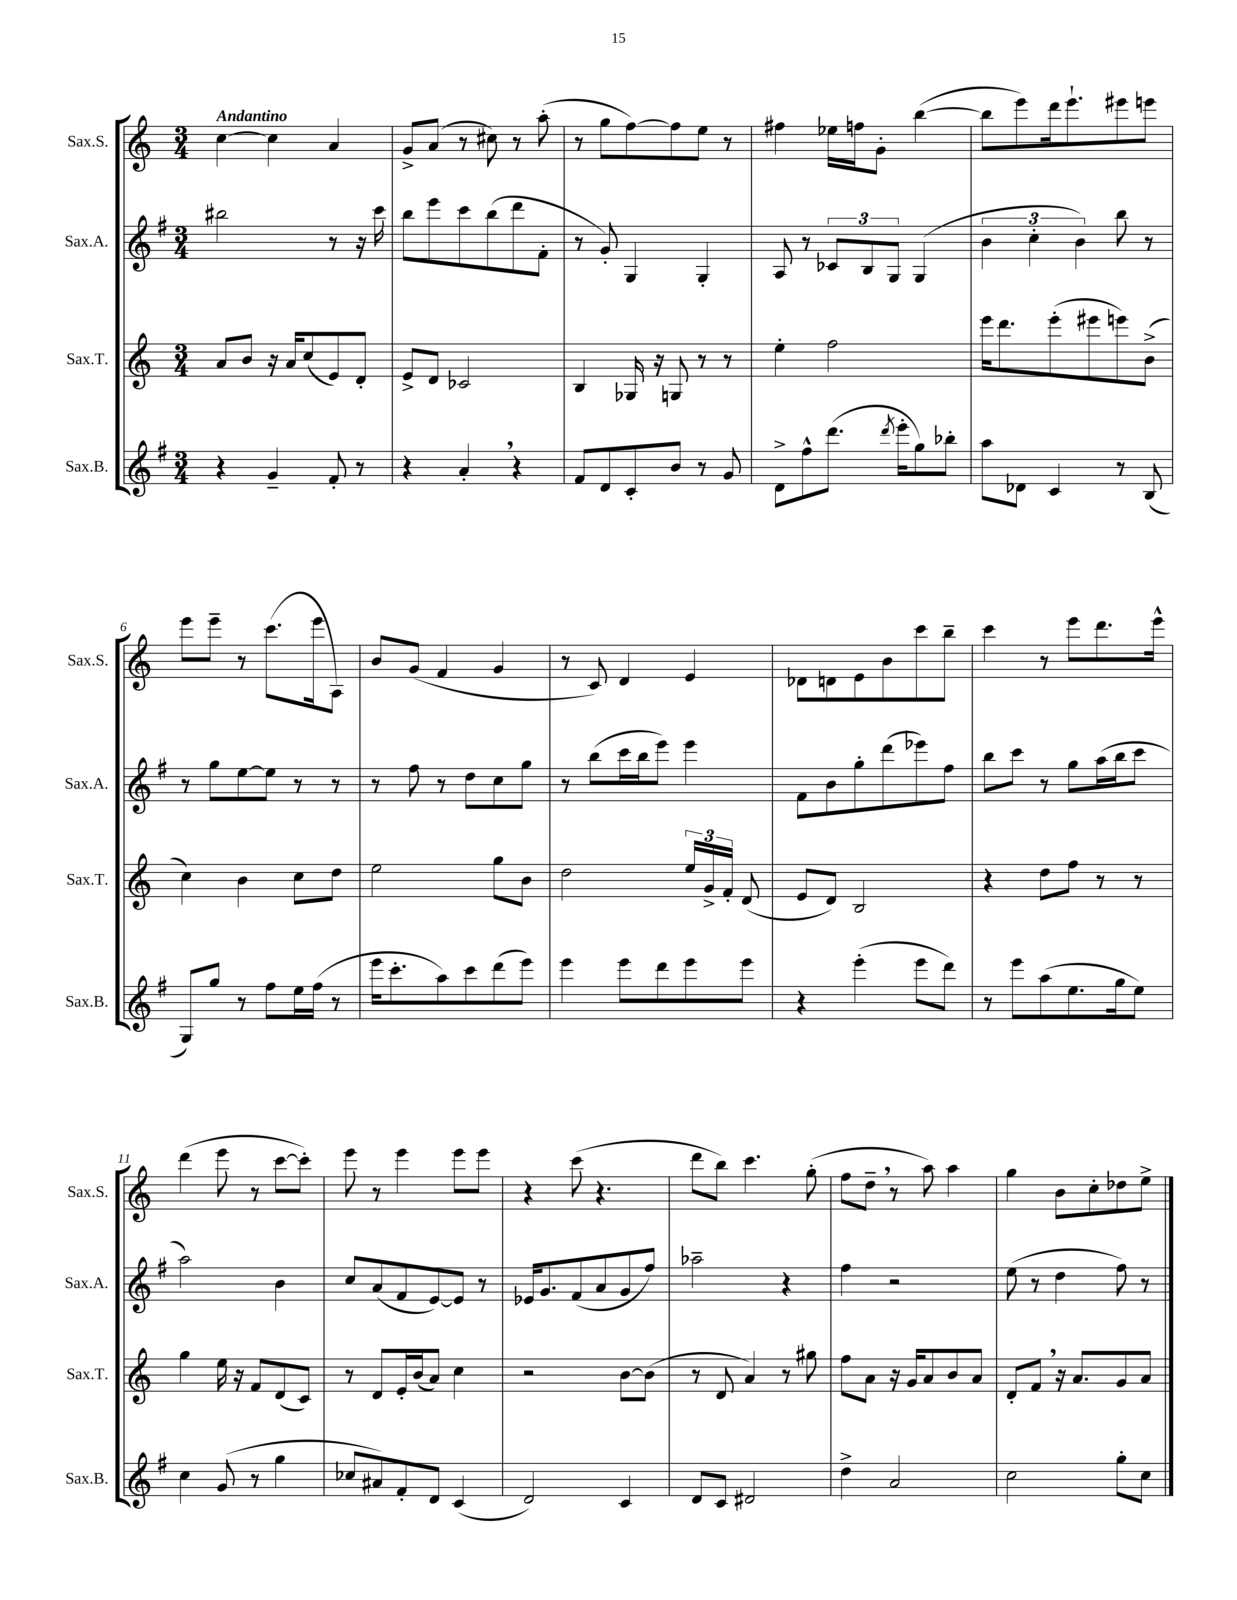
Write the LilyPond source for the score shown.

<<
\new StaffGroup <<
\new Staff = "s0" \with { instrumentName = "Sax.S." shortInstrumentName = "Sax.S." } {
    \clef treble \key c \major \numericTimeSignature \time 3/4 \tempo "Andantino"
    \autoBeamOff c''4~ c''4 a'4 |
    g'8[-> a'8]( r8 cis''8) r8 a''8-.( |
    r8 g''8[ f''8~) f''8 e''8] r8 |
    fis''4 ees''16[ f''16 g'8]-. b''4~( |
    b''8[ e'''8) d'''16 e'''8.-! eis'''8 e'''8] |
    e'''8[ e'''8]-- r8 c'''8.[( e'''16 a8]) |
    b'8[ g'8]( f'4 g'4 |
    r8 c'8) d'4 e'4 |
    des'8[ d'8 e'8 b'8 c'''8 b''8]-- |
    c'''4 r8 e'''8[ d'''8. e'''16]-^ |
    d'''4( e'''8 r8 c'''8[~ c'''8]-.) |
    e'''8 r8 e'''4 e'''8[ e'''8] |
    r4 c'''8( r4. |
    d'''8[ b''8]) c'''4. g''8-.( |
    f''8[ d''8]-- \breathe r8 a''8) a''4 |
    g''4 b'8[ c''8-. des''8 e''8]-> \bar "|." |
}
\new Staff = "s1" \with { instrumentName = "Sax.A." shortInstrumentName = "Sax.A." } {
    \clef treble \key g \major \numericTimeSignature \time 3/4
    \autoBeamOff bis''2 r8 r16 c'''16 |
    b''8[ e'''8 c'''8 b''8( d'''8 fis'8]-. |
    r8 g'8-.) g4 g4-. |
    a8 r8 \tuplet 3/2 { ces'8[ b8 g8] } g4( |
    \tuplet 3/2 { b'4 c''4-. b'4) } b''8 r8 |
    r8 g''8[ e''8~ e''8] r8 r8 |
    r8 fis''8 r8 d''8[ c''8 g''8] |
    r8 b''8[( c'''16 b''16 e'''8]) e'''4 |
    fis'8[ b'8 g''8-. d'''8( ees'''8) fis''8] |
    b''8[ c'''8] r8 g''8[ a''16( b''16 c'''8] |
    a''2) b'4 |
    c''8[ a'8( fis'8 e'8~) e'8] r8 |
    ees'16[ g'8. fis'8( a'8 g'8 fis''8]) |
    aes''2-- r4 |
    fis''4 r2 |
    e''8( r8 d''4 fis''8) r8 \bar "|." |
}
\new Staff = "s2" \with { instrumentName = "Sax.T." shortInstrumentName = "Sax.T." } {
    \clef treble \key c \major \numericTimeSignature \time 3/4
    \autoBeamOff a'8[ b'8] r16 a'16[ c''8( e'8) d'8]-. |
    e'8[-> d'8] ces'2 |
    b4 ges16 r16 g8 r8 r8 |
    e''4-. f''2 |
    e'''16[ d'''8. e'''8-.( eis'''8 e'''8) b'8]->( |
    c''4) b'4 c''8[ d''8] |
    e''2 g''8[ b'8] |
    d''2 \tuplet 3/2 { e''16[ g'16-> f'16]-. } d'8( |
    e'8[ d'8]) b2 |
    r4 d''8[ f''8] r8 r8 |
    g''4 e''16 r16 f'8[ d'8( c'8]) |
    r8 d'8[ e'16-. b'16( a'8]) c''4 |
    r2 b'8[~ b'8]( |
    r8 d'8 a'4) r8 gis''8 |
    f''8[ a'8] r16 g'16[ a'8 b'8 a'8] |
    d'8[-. f'8] \breathe r16 a'8.[ g'8 a'8] \bar "|." |
}
\new Staff = "s3" \with { instrumentName = "Sax.B." shortInstrumentName = "Sax.B." } {
    \clef treble \key g \major \numericTimeSignature \time 3/4
    \autoBeamOff r4 g'4-- fis'8-. r8 |
    r4 a'4-. \breathe r4 |
    fis'8[ d'8 c'8-. b'8] r8 g'8 |
    d'8[-> fis''8-^ d'''8.]( \acciaccatura { d'''8 } e'''16[-. g''8) bes''8]-. |
    a''8[ des'8] c'4 r8 b8( |
    g8[) g''8] r8 fis''8[ e''16 fis''16]( r8 |
    e'''16[ c'''8.-. a''8) c'''8 d'''8( e'''8]) |
    e'''4 e'''8[ d'''8 e'''8 e'''8] |
    r4 e'''4-.( e'''8[ d'''8]) |
    r8 e'''8[ a''8( e''8. g''16 e''8]) |
    c''4 g'8( r8 g''4 |
    ces''8[ ais'8) fis'8-. d'8] c'4( |
    d'2) c'4 |
    d'8[ c'8] dis'2 |
    d''4-> a'2 |
    c''2 g''8[-. c''8] \bar "|." |
}
>>
>>
